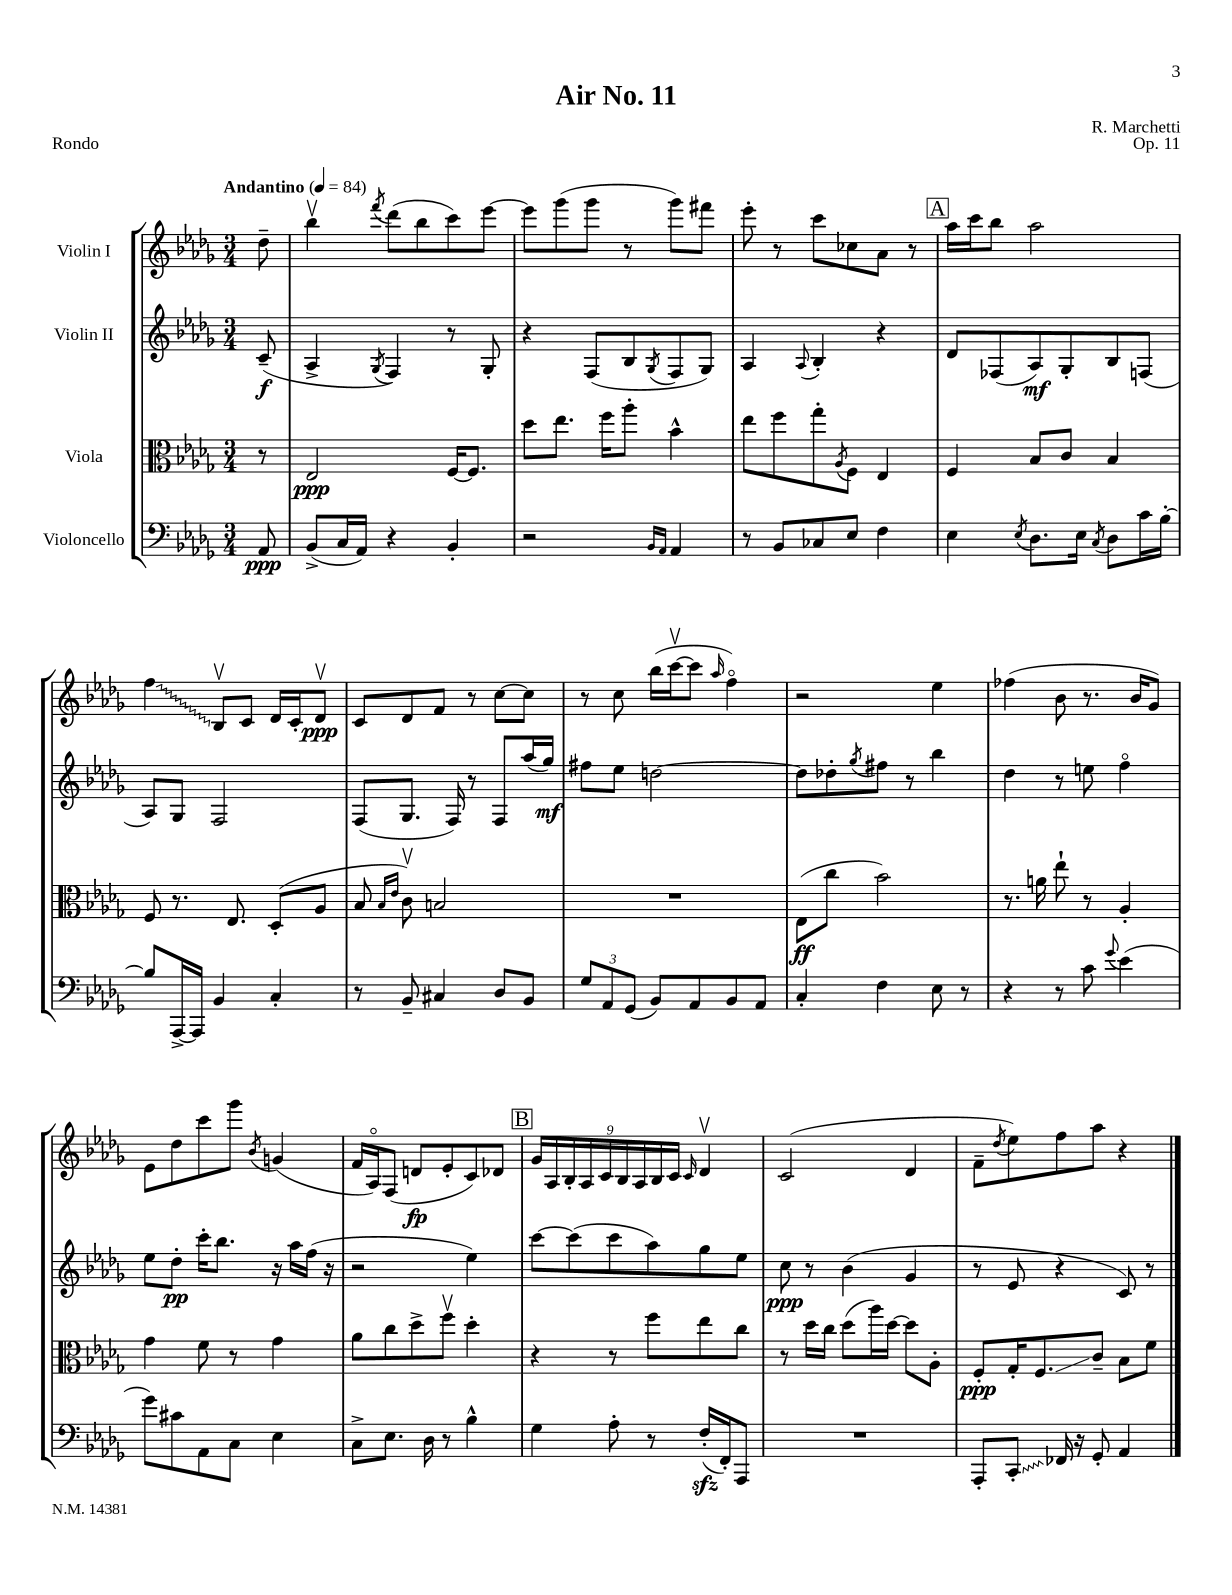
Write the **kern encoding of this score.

**kern	**kern	**kern	**kern
*staff4	*staff3	*staff2	*staff1
*clefF4	*clefC3	*clefG2	*clefG2
*k[b-e-a-d-g-]	*k[b-e-a-d-g-]	*k[b-e-a-d-g-]	*k[b-e-a-d-g-]
*M3/4	*M3/4	*M3/4	*M3/4
*MM84	*MM84	*MM84	*MM84
8AA-/	8r	(8c~/	8dd-~\
=	=	=	=
(8BB-^/L	2E-/	4A-^/	4bb-v\
16C/L	.	.	.
16AA-/JJ)	.	.	.
.	.	8qG-/	8qfff/
4r	.	4F/)	(8ddd-\L
.	.	.	8bb-\
4BB-'/	[16F/LK	8r	8ccc\)
.	8.F/]J	.	.
.	.	8G-'/	[8eee-\J
=	=	=	=
2r	8dd-\L	4r	8eee-\]L
.	8.ee-\J	.	(8ggg-\
.	.	(8F/L	8ggg-\J
.	16ff\LK	.	.
.	8aa-'\J	8B-/	8r
16qqBB-/LL	.	.	.
16qqAA-/JJ	.	8qG-/	.
4AA-/	4b-^^\	8F/	8ggg-\L)
.	.	8G-/J)	8fff#\J
=	=	=	=
8r	8ee-\L	4A-/	8eee-'\
8BB-/L	8ff\	.	8r
.	.	8qqA-/	.
8C-/	8gg-'\	4B-'/	8ccc\L
.	8qA-/	.	.
8E-/J	8F\J	.	8cc-\
4F\	4E-/	4r	8a-\J
.	.	.	8r
=	=	=	=
4E-\	4F/	8d-/L	16aa-\LL
.	.	.	16ccc\J
.	.	(8F-/	8bb-\J
8qE-/	.	.	.
8.D-\L	8B-/L	8A-/)	2aa-\
.	8c/J	8G-'/	.
16E-\Jk	.	.	.
8qC/	.	.	.
8D-\L	4B-/	8B-/	.
16c\L	.	(8F/J	.
[16B-'\JJ	.	.	.
=	=	=	=
8B-/]L	8F/	8A-/L)	4ff\
[16AAA-^/L	8.r	8G-/J	.
16AAA-/]JJ	.	.	.
4BB-/	.	2F/	8B-v/L
.	8.E-/	.	.
.	.	.	8c/J
4C'/	(8D-'/L	.	16d-/LL
.	.	.	16c'/J
.	8A-/J	.	8d-v/J
=	=	=	=
8r	8B-/	(8F/L	8c/L
.	16qqB-/LL	.	.
.	16qqe-/JJ	.	.
8BB-~/	8cv\)	8.G-/J	8d-/
4C#/	2B/	.	8f/J
.	.	16F/)	.
.	.	8r	8r
8D-/L	.	8F/L	[8cc\L
8BB-/J	.	(16aa-/L	8cc\]J
.	.	16gg-/JJ)	.
=	=	=	=
12G-/L	2.r	8ff#\L	8r
12AA-/	.	.	.
.	.	8ee-\J	8cc\
(12GG-/J	.	.	.
8BB-/L)	.	[2dd\	(16bb-\LL
.	.	.	[16cccv\J
8AA-/	.	.	8ccc\]J
.	.	.	16qqaa-/
8BB-/	.	.	4ffo\)
8AA-/J	.	.	.
=	=	=	=
4C'/	(8E-\L	8dd\]L	2r
.	8cc\J	8dd-'\	.
.	.	8qgg-/	.
4F\	2b-\)	8ff#\J	.
.	.	8r	.
8E-\	.	4bb-\	4ee-\
8r	.	.	.
=	=	=	=
4r	8.r	4dd-\	(4ff-\
.	16a\	.	.
8r	8ee-`\	8r	8b-\
8c\	8r	8ee\	8.r
8qqg-/	.	.	.
(4e-\	4A-'/	4ffo\	.
.	.	.	16b-/LK
.	.	.	8g-/J)
=	=	=	=
8g-\L)	4g-\	8ee-\L	8e-\L
8c#\	.	8dd-'\J	8dd-\
8AA-\	8f\	16ccc'\LK	8ccc\
.	.	8.bb-\J	.
8C\J	8r	.	8ggg-\J
.	.	.	8qb-/
4E-\	4g-\	16r	(4g/
.	.	16aa-\LL	.
.	.	(16ff\JJ	.
.	.	16r	.
=	=	=	=
8C^\L	8a-\L	2r	16f/LL
.	.	.	16A-o/J)
8.E-\J	8cc\	.	(8F/J
.	8dd-^\	.	8d/L
16D-\	.	.	.
8r	8ffv\J	.	8e-'/
4B-^^\	4dd-'\	4ee-\)	8c/)
.	.	.	8d-/J
=	=	=	=
4G-\	4r	[8ccc\L	18g-/LL
.	.	.	18A-/
.	.	.	18B-'/
.	.	(8ccc\]	.
.	.	.	18A-/
.	.	.	18c/
8A-'\	8r	8ccc\	.
.	.	.	18B-/
.	.	.	18A-/
8r	8ff\L	8aa-\)	.
.	.	.	18B-/
.	.	.	18c/JJ
.	.	.	16qqc/
(16F'/LL	8ee-\	8gg-\	4d-v/
16FF'/J)	.	.	.
8AAA-/J	8cc\J	8ee-\J	.
=	=	=	=
2.r	8r	8cc\	(2c/
.	16dd-\LL	8r	.
.	16cc\JJ	.	.
.	(8dd-\L	(4b-\	.
.	16aa-\L)	.	.
.	[16dd-\JJ	.	.
.	8dd-\]L	4g-/	4d-/
.	8A-'\J	.	.
=	=	=	=
8AAA-'/L	8F'/L	8r	8f~\L
.	.	.	8qdd-/
8CC'/J	16G-'/K	8e-/	8ee-\)
.	8.F/	.	.
16FF-/	.	4r	8ff\
16r	.	.	.
8GG-'/	8c~/J	.	8aa-\J
4AA-/	8B-\L	8c/)	4r
.	8f\J	8r	.
==	==	==	==
*-	*-	*-	*-
